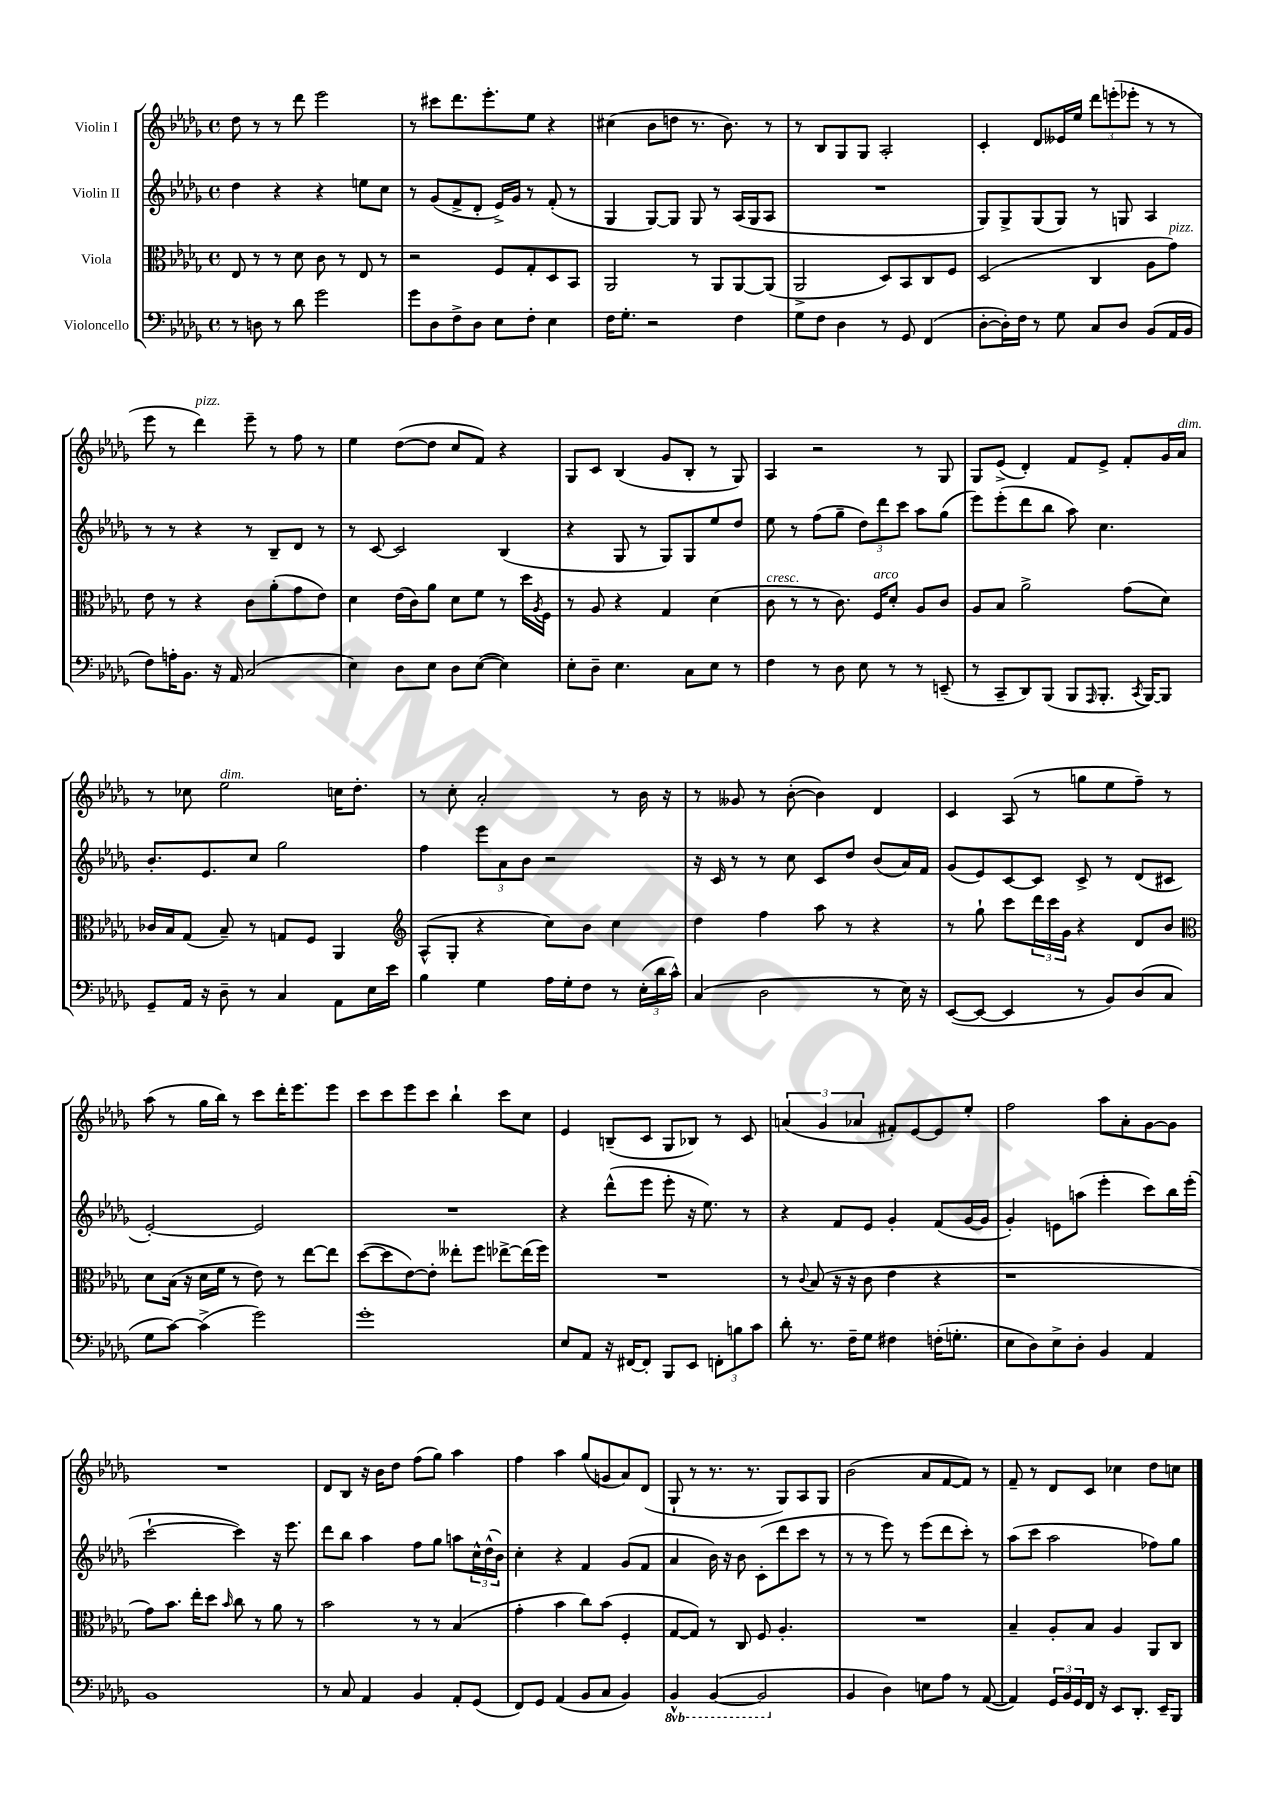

**kern	**kern	**kern	**kern
*staff4	*staff3	*staff2	*staff1
*clefF4	*clefC3	*clefG2	*clefG2
*k[b-e-a-d-g-]	*k[b-e-a-d-g-]	*k[b-e-a-d-g-]	*k[b-e-a-d-g-]
*M4/4	*M4/4	*M4/4	*M4/4
*met(c)	*met(c)	*met(c)	*met(c)
8r	8E-/	4dd-\	8dd-\
8D\	8r	.	8r
8r	8r	4r	8r
8d-\	8d-\	.	8ddd-\
2g-\	8c\	4r	2eee-\
.	8r	.	.
.	8E-/	8ee\L	.
.	8r	8cc\J	.
=	=	=	=
8g-\L	2r	8r	8r
8D-\	.	(8g-/L	8ccc#\L
8F^\	.	8f^/	8.ddd-\
8D-\J	.	8d-'/J	.
.	.	.	8.eee-'\
8E-\L	8F/L	16e-^/LL)	.
.	.	16g-/JJ	.
8F'\J	8G-'/	8r	8ee-\J
4E-\	8D-/	(8f'/	4r
.	8BB-/J	8r	.
=	=	=	=
16F\LK	2AA-/	4G-/	(4cc#\
8.G-'\J	.	.	.
2r	.	[8G-/L)	8b-\L
.	.	8G-/]J	8dd\J
.	8r	8G-/	8.r
.	8AA-/L	8r	.
.	.	.	8.b-\)
4F\	[8AA-/	(16A-/LL	.
.	.	16G-/J	.
.	(8AA-/]J	8A-/J	8r
=	=	=	=
8G-\L	2AA-^/	1r	8r
8F\J	.	.	8B-/L
4D-\	.	.	8G-/
.	.	.	8G-/J
8r	8D-/L)	.	2A-'/
8GG-/	8BB-/	.	.
(4FF/	8C/	.	.
.	8F/J	.	.
=	=	=	=
[8D-'\L	(2D-/	8G-/L)	4c'/
16D-'\]L)	.	8G-^/	.
16F\JJ	.	.	.
8r	.	(8G-/	8d-/L
8G-\	.	8G-/J)	16e--/L
.	.	.	16ee-/JJ
8C/L	4C/	8r	12ddd-\L
.	.	.	(12eee'\
8D-/J	.	8G/	.
.	.	.	12eee-'\J
(8BB-/L	8A-\L	4A-/	8r
16AA-/L	8g-\J)	.	8r
16BB-/JJ	.	.	.
=	=	=	=
8F\L)	8e-\	8r	8eee-\
16A'\K	8r	8r	8r
8.BB-\J	.	.	.
.	4r	4r	4ddd-\)
16r	.	.	.
16AA-/	.	.	.
(2C/	8c\L	8r	8eee-~\
.	(8a-'\	8B-~/L	8r
.	8g-\	8d-/J	8ff\
.	8e-\J)	8r	8r
=	=	=	=
4E-\)	4d-\	8r	4ee-\
.	.	[8c/	.
8D-\L	(16e-\LL	2c/]	([8dd-\L
.	16c\J)	.	.
8E-\J	8a-\J	.	8dd-\]J
8D-\L	8d-\L	.	8cc/L
([8E-\J	8f\J	.	8f/J)
4E-\])	8r	(4B-/	4r
.	16dd-\LL	.	.
.	8qA-/	.	.
.	16F\JJ	.	.
=	=	=	=
8E-'\L	8r	4r	8G-/L
8D-~\J	8A-/	.	8c/J
4.E-\	4r	8G-/	(4B-/
.	.	8r	.
.	4G-/	8G-/L)	8g-/L
8C\L	.	8G-/	8B-'/J
8E-\J	(4d-\	8ee-/	8r
8r	.	8dd-/J	8G-/)
=	=	=	=
4F\	8c\	8ee-\	4A-/
.	8r	8r	.
8r	8r	(8ff\L	2r
8D-\	8.c\)	8gg-~\J	.
8E-\	.	12dd-\L)	.
.	16F/LK	.	.
.	.	12ddd-\	.
8r	8d-'/J	.	.
.	.	12ccc\J	.
8r	8A-/L	8aa-\L	8r
(8EE~/	8c/J	(8gg-\J	8G-/
=	=	=	=
8r	8A-/L	8eee-\L)	8G-/L
8CC~/L	8B-/J	(8eee-'\	(8e-^/J
8DD-/)	2a-^\	8ddd-\	4d-'/)
(8BBB-/J	.	8bb-\J	.
8BBB-/L	.	8aa-\)	8f/L
16qqAAA-/	.	.	.
8.BBB-'/J	.	4.cc\	8e-^/J
.	(8g-\L	.	8f'/L
8qCC/	.	.	.
[16BBB-/LK)	.	.	.
8BBB-/]J	8d-\J)	.	16g-/L
.	.	.	16a-/JJ
=	=	=	=
8GG-~/L	16c-/LL	8.b-'/L	8r
.	16B-/J	.	.
16AA-/Jk	(8G-/J	.	8cc-\
16r	.	8.e-/	.
8D-~\	8B-~/)	.	2ee-\
8r	8r	8cc/J	.
4C/	8G/L	2gg-\	.
.	8F/J	.	.
8AA-\L	4AA-/	.	16cc\LK
.	.	.	8.dd-'\J
16E-\L	.	.	.
16e-\JJ	.	.	.
=	=	=	=
*	*clefG2	*	*
4B-\	(8A-^^/L	4ff\	8r
.	8G-'/J	.	8cc'\
4G-\	4r	12eee-\L	2a-'/
.	.	12a-\	.
.	.	12b-\J	.
16A-\LL	8cc\L)	2r	.
16G-'\J	.	.	.
8F\J	8b-\J	.	.
8r	4cc\	.	8r
(24E-'\LL	.	.	16b-\
24d-\	.	.	.
.	.	.	16r
24c^^\JJ)	.	.	.
=	=	=	=
(4C/	4dd-\	16r	8r
.	.	16c/	.
.	.	8r	8g--/
2D-\	4ff\	8r	8r
.	.	8cc\	([8b-'\
.	8aa-\	8c/L	4b-\])
.	8r	8dd-/J	.
8r	4r	(8b-/L	4d-/
16E-\)	.	16a-/L)	.
16r	.	16f/JJ	.
=	=	=	=
([8EE-/L	8r	(8g-/L	4c/
8EE-/_J	8gg-`\	8e-/)	.
4EE-/]	8ccc\L	[8c/	(8A-/
.	24ddd-\L	8c/]J	8r
.	24ccc\	.	.
.	24g-\JJ	.	.
8r	4r	8c^/	8gg\L
8BB-/L)	.	8r	8ee-\
(8D-/	8d-/L	(8d-/L	8ff~\J)
8C/J	8b-/J	8c#/J	8r
=	=	=	=
*	*clefC3	*	*
8G-\L	8d-\L	[2e-'/)	(8aa-\
[8c\J)	(16B-\Jk	.	8r
.	16r	.	.
(4c^\]	16d-\LL	.	16gg-\LL
.	16f\JJ	.	16bb-\JJ)
.	8r	.	8r
2g-\)	8e-\)	2e-/]	8ccc\L
.	8r	.	16ddd-'\K
.	.	.	8.eee-\
.	[8ee-\L	.	.
.	8ee-\]J	.	8eee-\J
=	=	=	=
1g-'	([8dd-\L	1r	8ccc\L
.	8dd-\]	.	8ccc\
.	[8e-\)	.	8eee-\
.	8e-'\]J	.	8ccc\J
.	8ee--'\L	.	4bb-`\
.	8ff\J	.	.
.	[8ee-^\L	.	8ccc\L
.	(16ee-\]L	.	8cc\J
.	16ff\JJ)	.	.
=	=	=	=
8E-/L	1r	4r	4e-/
8AA-/J	.	.	.
16r	.	(8ddd-^^\L	(8B~/L
[16FF#/LK	.	.	.
8FF#'/]J	.	8eee-\J	8c/J
8BBB-/L	.	8eee-'\	8G-/L
8EE-/J	.	16r	8B-/J)
.	.	8.ee-\)	.
12FF'\L	.	.	8r
12B\	.	.	.
.	.	8r	8c/
12c\J	.	.	.
=	=	=	=
8d-'\	8r	4r	(6a/
.	8qqc/	.	.
8.r	(8B-/	.	.
.	.	.	6g-/
.	16r	8f/L	.
16F~\LK	16r	.	.
.	.	.	6a-/
8G-\J	8c\	8e-/J	.
4F#\	4e-\	4g-'/	8f#'/L)
.	.	.	[8e-/
(16F'\LK	4r	(8f/L	8e-/]
8.G'\J	.	.	.
.	.	[16g-/L	8ee-'/J
.	.	16g-/]JJ	.
=	=	=	=
8E-\L	1r	4g-'/)	2ff\
8D-\)	.	.	.
8E-^\	.	8e\L	.
8D-'\J	.	(8aa\J	.
4BB-/	.	4eee-'\	8aa-\L
.	.	.	8a-'\
4AA-/	.	8ccc\L)	[8g-\
.	.	16bb-\L	8g-\]J
.	.	(16eee-'\JJ	.
=	=	=	=
1BB-	8g-\L)	[2ccc`\	1r
.	8.b-\J	.	.
.	16ee-'\LK	.	.
.	8dd-\J	.	.
.	16qqb-/	.	.
.	8cc\	4ccc\])	.
.	8r	.	.
.	8a-\	16r	.
.	.	8.eee-\	.
.	8r	.	.
=	=	=	=
8r	2b-\	8ddd-\L	8d-/L
8C/	.	8bb-\J	8B-/J
4AA-/	.	4aa-\	16r
.	.	.	16b-\LK
.	.	.	8dd-\J
4BB-/	8r	8ff\L	(8ff\L
.	8r	8gg-\J	8gg-\J)
8AA-'/L	(4B-/	8aa\L	4aa-\
(8GG-/J	.	24cc^^\L	.
.	.	(24dd-^^\	.
.	.	24b-\JJ)	.
=	=	=	=
8FF/L)	4g-'\	4cc'\	4ff\
8GG-/J	.	.	.
(4AA-/	4b-\	4r	4aa-\
8BB-/L	8cc\L)	4f/	(8gg-/L
8C/J	(8b-\J	.	8g/
4BB-/)	4F'/	(8g-/L	8a-/)
.	.	8f/J	(8d-/J
=	=	=	=
4BBB-^^/	[8G-/L	4a-/	8G-`/
.	8G-/]J)	.	8r
([4BBB-/	8r	16b-\)	8.r
.	.	16r	.
.	8C/	8b-\	.
.	.	.	8.r
2BBB-/]	8F/	(8c'\L	.
.	4.A-'/	8ddd-\	8G-/L)
.	.	8ccc\J	8A-/
.	.	8r	8G-/J
=	=	=	=
4BB-/	1r	8r	(2b-\
.	.	8r	.
4D-\)	.	8eee-\)	.
.	.	8r	.
8E\L	.	(8eee-\L	8a-/L
8A-\J	.	8ddd-\	[8f/
8r	.	8ccc'\J)	8f/]J)
([8AA-/	.	8r	8r
=	=	=	=
4AA-/])	4B-~/	(8aa-\L	8f~/
.	.	8ccc\J	8r
24GG-/LL	8A-'/L	2aa-\	8d-/L
24BB-/	.	.	.
24GG-/	.	.	.
16FF/JJ	8B-/J	.	8c/J
16r	.	.	.
8EE-/L	4A-/	.	4cc-\
8.DD-'/J	.	.	.
.	8AA-/L	8ff-\L)	8dd-\L
16EE-~/LK	.	.	.
8BBB-/J	8C/J	8gg-\J	8cc\J
==	==	==	==
*-	*-	*-	*-
